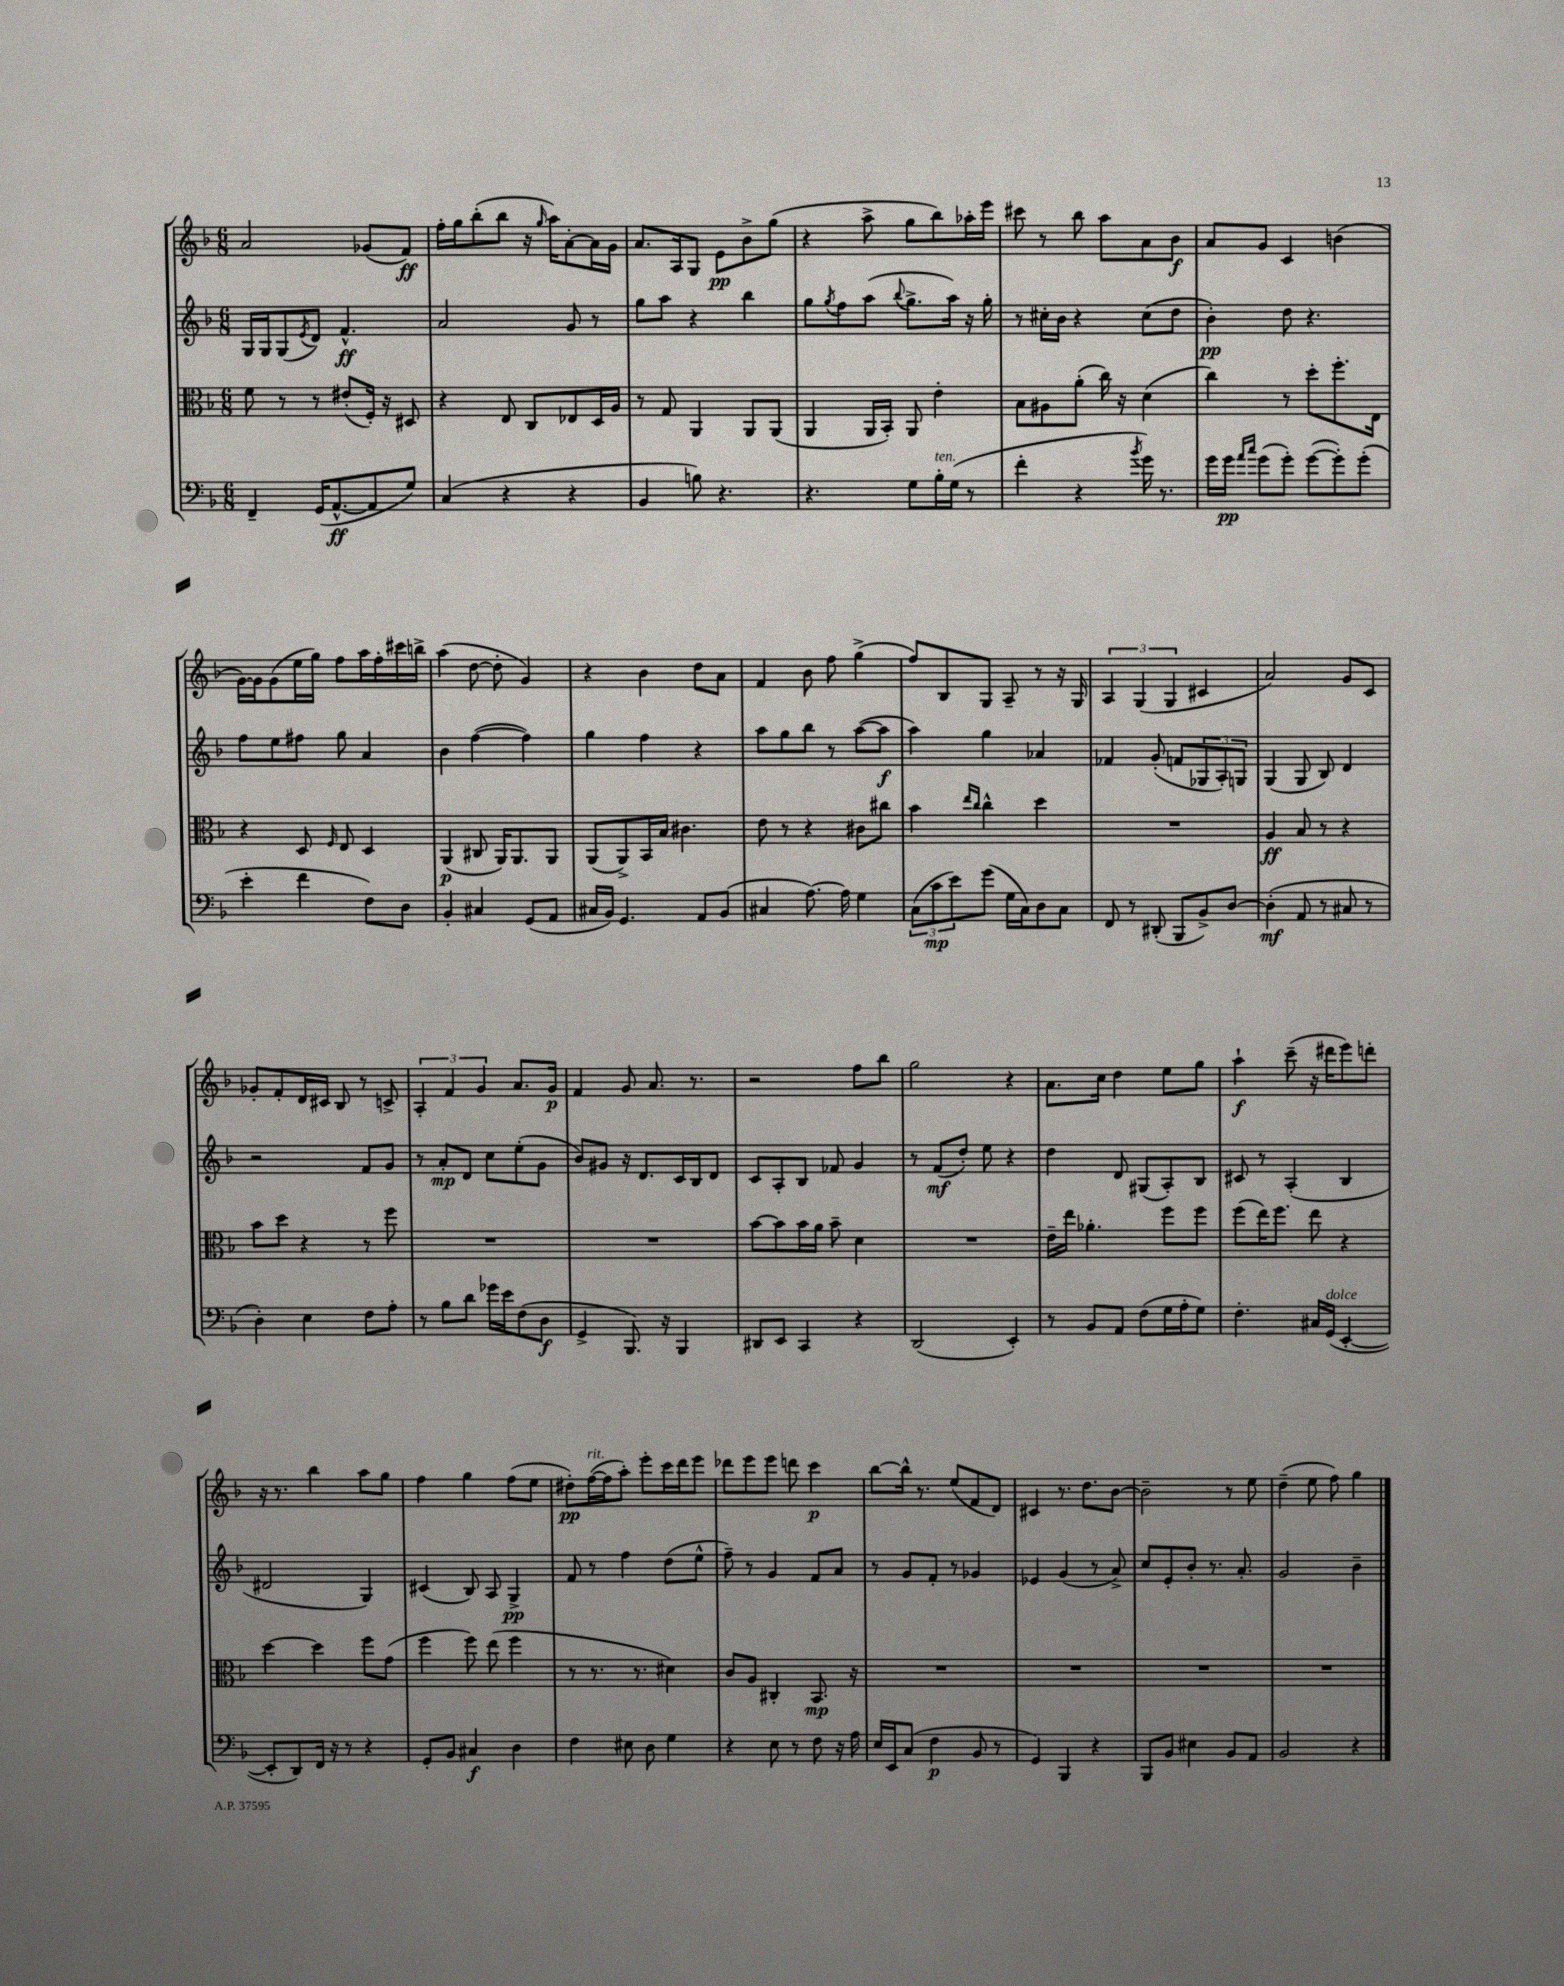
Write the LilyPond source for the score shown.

<<
\new StaffGroup <<
\new Staff = "s0" {
    \clef treble \key f \major \numericTimeSignature \time 6/8
    a'2 ges'8( f'8\ff) |
    f''16-. g''16 bes''8-.( bes''8 r16 \grace { g''16 } a''16) a'8~-. a'16 g'16 |
    a'8. a16 g8 e'8\pp bes'8-> g''8( |
    r4 a''8-> g''8 bes''8) aes''16-. e'''16 |
    cis'''8 r8 bes''8 a''8 a'8 bes'8\f |
    a'8 g'8 c'4 b'4( |
    g'16~) g'16 g'8( e''16 g''16) f''8 a''16 f''16-. cis'''16 b''16-> |
    a''4( d''8~ d''8-. g'4) |
    r4 bes'4 d''8 a'8 |
    f'4 bes'8 f''8 g''4->( |
    f''8) bes8 g8 a8-- r8 r16 g16 |
    \tuplet 3/2 { a4 g4( g4 } cis'4 |
    a'2) g'8 c'8 |
    ges'8-. f'8-. d'16 cis'16 bes8 r8 c'8-> |
    \tuplet 3/2 { a4-. f'4 g'4 } a'8. g'16\p |
    f'4 g'8 a'8. r8. |
    r2 f''8 bes''8 |
    g''2 r4 |
    a'8. c''16 d''4 e''8 g''8 |
    a''4-!\f c'''8--( r16 dis'''16 e'''8) d'''8-. |
    r16 r8. bes''4 a''8 g''8 |
    f''4 g''4 f''8( e''8 |
    dis''8-.\pp) f''16~^\markup { \italic "rit." }( f''16 a''8-.) e'''8-. c'''16 d'''16 e'''8 |
    des'''8 e'''8 e'''8 d'''8 c'''4\p |
    bes''8~ bes''16-^ r8. e''8( f'8 d'8) |
    cis'4 r8. d''8. bes'8~ |
    bes'2-- r8 e''8 |
    d''4--( e''8 f''8) g''4 \bar "|." |
}
\new Staff = "s1" {
    \clef treble \key f \major \numericTimeSignature \time 6/8
    g16 g16 g8( \acciaccatura { e'8 } d'8) f'4.-^\ff |
    a'2 g'8 r8 |
    g''8 a''8 r4 bes''4 |
    g''8 \acciaccatura { g''8 } f''8 a''8( \appoggiatura { bes''8 } g''8.-> a''16) r16 g''16-. |
    r8 cis''16-. bes'16 r4 cis''8( d''8 |
    bes'4-.\pp) d''8 r4. |
    f''8 e''8 fis''8 g''8 a'4 |
    bes'4 f''4~( f''4) |
    g''4 f''4 r4 |
    a''8 g''8 bes''8 r8 a''8~( a''8\f |
    a''4) g''4 aes'4 |
    fes'4 g'8-.( f'8 \tuplet 3/2 { ges8 a8-.) g8 } |
    g4( g8 bes8) d'4 |
    r2 f'8 g'8 |
    r8 a'8-.\mp d'8 c''8 e''8-.( g'8 |
    bes'8) gis'8 r16 d'8. c'16 bes16 d'8 |
    c'8 a8-. bes8 fes'8 g'4 |
    r8 f'8\mf( d''8-.) e''8 r4 |
    d''4 d'8 gis8( a8-.) bes8 |
    cis'8 r8 a4-.( bes4 |
    dis'2 g4) |
    cis'4( bes8) a8 g4->\pp |
    f'8 r8 f''4 d''8( e''8-^ |
    f''8--) r8 g'4 f'8 a'8 |
    r8 g'8 f'8-. r8 ges'4 |
    ees'4 g'4( r8 a'8->) |
    c''8 e'8-. bes'8-. r8. a'8.-. |
    g'2 bes'4-- \bar "|." |
}
\new Staff = "s2" {
    \clef alto \key f \major \numericTimeSignature \time 6/8
    f'8 r8 r8 eis'8-.( f16-.) r16 dis8 |
    r4 e8 c8 ees8 d16 a16 |
    r8 g8 a,4 a,8 a,8( |
    a,4 a,16 bes,16-.) a,8 e'4-. |
    bes8 ais8 a'8-.( c''16) r16 d'4( |
    c''4) r8 d''8-. f''8.-. e16 |
    r4 d8 \grace { f16 } e8 d4 |
    a,4\p( cis8 a,16) a,8. a,8 |
    a,8( a,8->) bes,16 bes16 cis'4. |
    e'8 r8 r4 cis'8 cis''8 |
    bes'4 \grace { e''16 c''16 } c''4-^ d''4 |
    R2. |
    a4\ff bes8 r8 r4 |
    bes'8 d''8 r4 r8 f''8 |
    R2. |
    R2. |
    bes'8~ bes'8 bes'16 a'16 bes'8-- d'4 |
    R2. |
    e'16-- e''16 aes'4.-. f''8 f''8 |
    f''8( e''16) f''8. e''8 r4 |
    d''4~ d''4 f''8 g'8( |
    f''4 f''8) e''8( f''4 |
    r8 r8. r8. dis'4) |
    c'8 a8 cis4-. bes,8.\mp r16 |
    R2. |
    R2. |
    R2. |
    R2. \bar "|." |
}
\new Staff = "s3" {
    \clef bass \key f \major \numericTimeSignature \time 6/8
    f,4-- g,16( a,8.~-^\ff a,8 g8) |
    c4( r4 r4 |
    bes,4 b8) r4. |
    r4. g8 bes16-.^\markup { \italic "ten." } g16( r8 |
    f'4-. r4 \acciaccatura { bes'8 } g'16) r8. |
    g'16 g'16\pp \grace { a'16 c''16 } g'8( g'8-.) g'8~( g'8-.) g'8-.( |
    e'4-. f'4 f8) d8 |
    bes,4-. cis4 g,8( a,8 |
    cis16 bes,16) g,4. a,8 bes,8( |
    cis4 a8.~) a16 g4 |
    \tuplet 3/2 { c8( c'8\mp e'8) } g'8( g16 c16) d8 c8 |
    f,8 r8 dis,8-.( bes,,8 bes,8->) d8~ |
    d4-.\mf( a,8 r8 cis8 r8 |
    d4-.) e4 f8 a8-. |
    r8 bes8 d'8 ges'16 e'16 f8( d8\f |
    g,4-> bes,,8.) r16 bes,,4 |
    dis,8 e,8 c,4 r4 |
    d,2( e,4-.) |
    r8 bes,8 a,8 f8( g16 a16-. g8) |
    f4.-. cis16 g,16^\markup { \italic "dolce" }( e,4~-. |
    e,8-. d,8) f,16 r16 r8 r4 |
    g,8-. bes,8 cis4\f d4 |
    f4 eis8 d8 g4 |
    r4 e8 r8 f8 r16 a16 |
    e16 e,16 c8( f4\p bes,8 r8 |
    g,4) bes,,4 r4 |
    bes,,8 bes,8 eis4 bes,8 a,8 |
    bes,2 r4 \bar "|." |
}
>>
>>
\layout { \context { \Score \remove "Bar_number_engraver" } }
